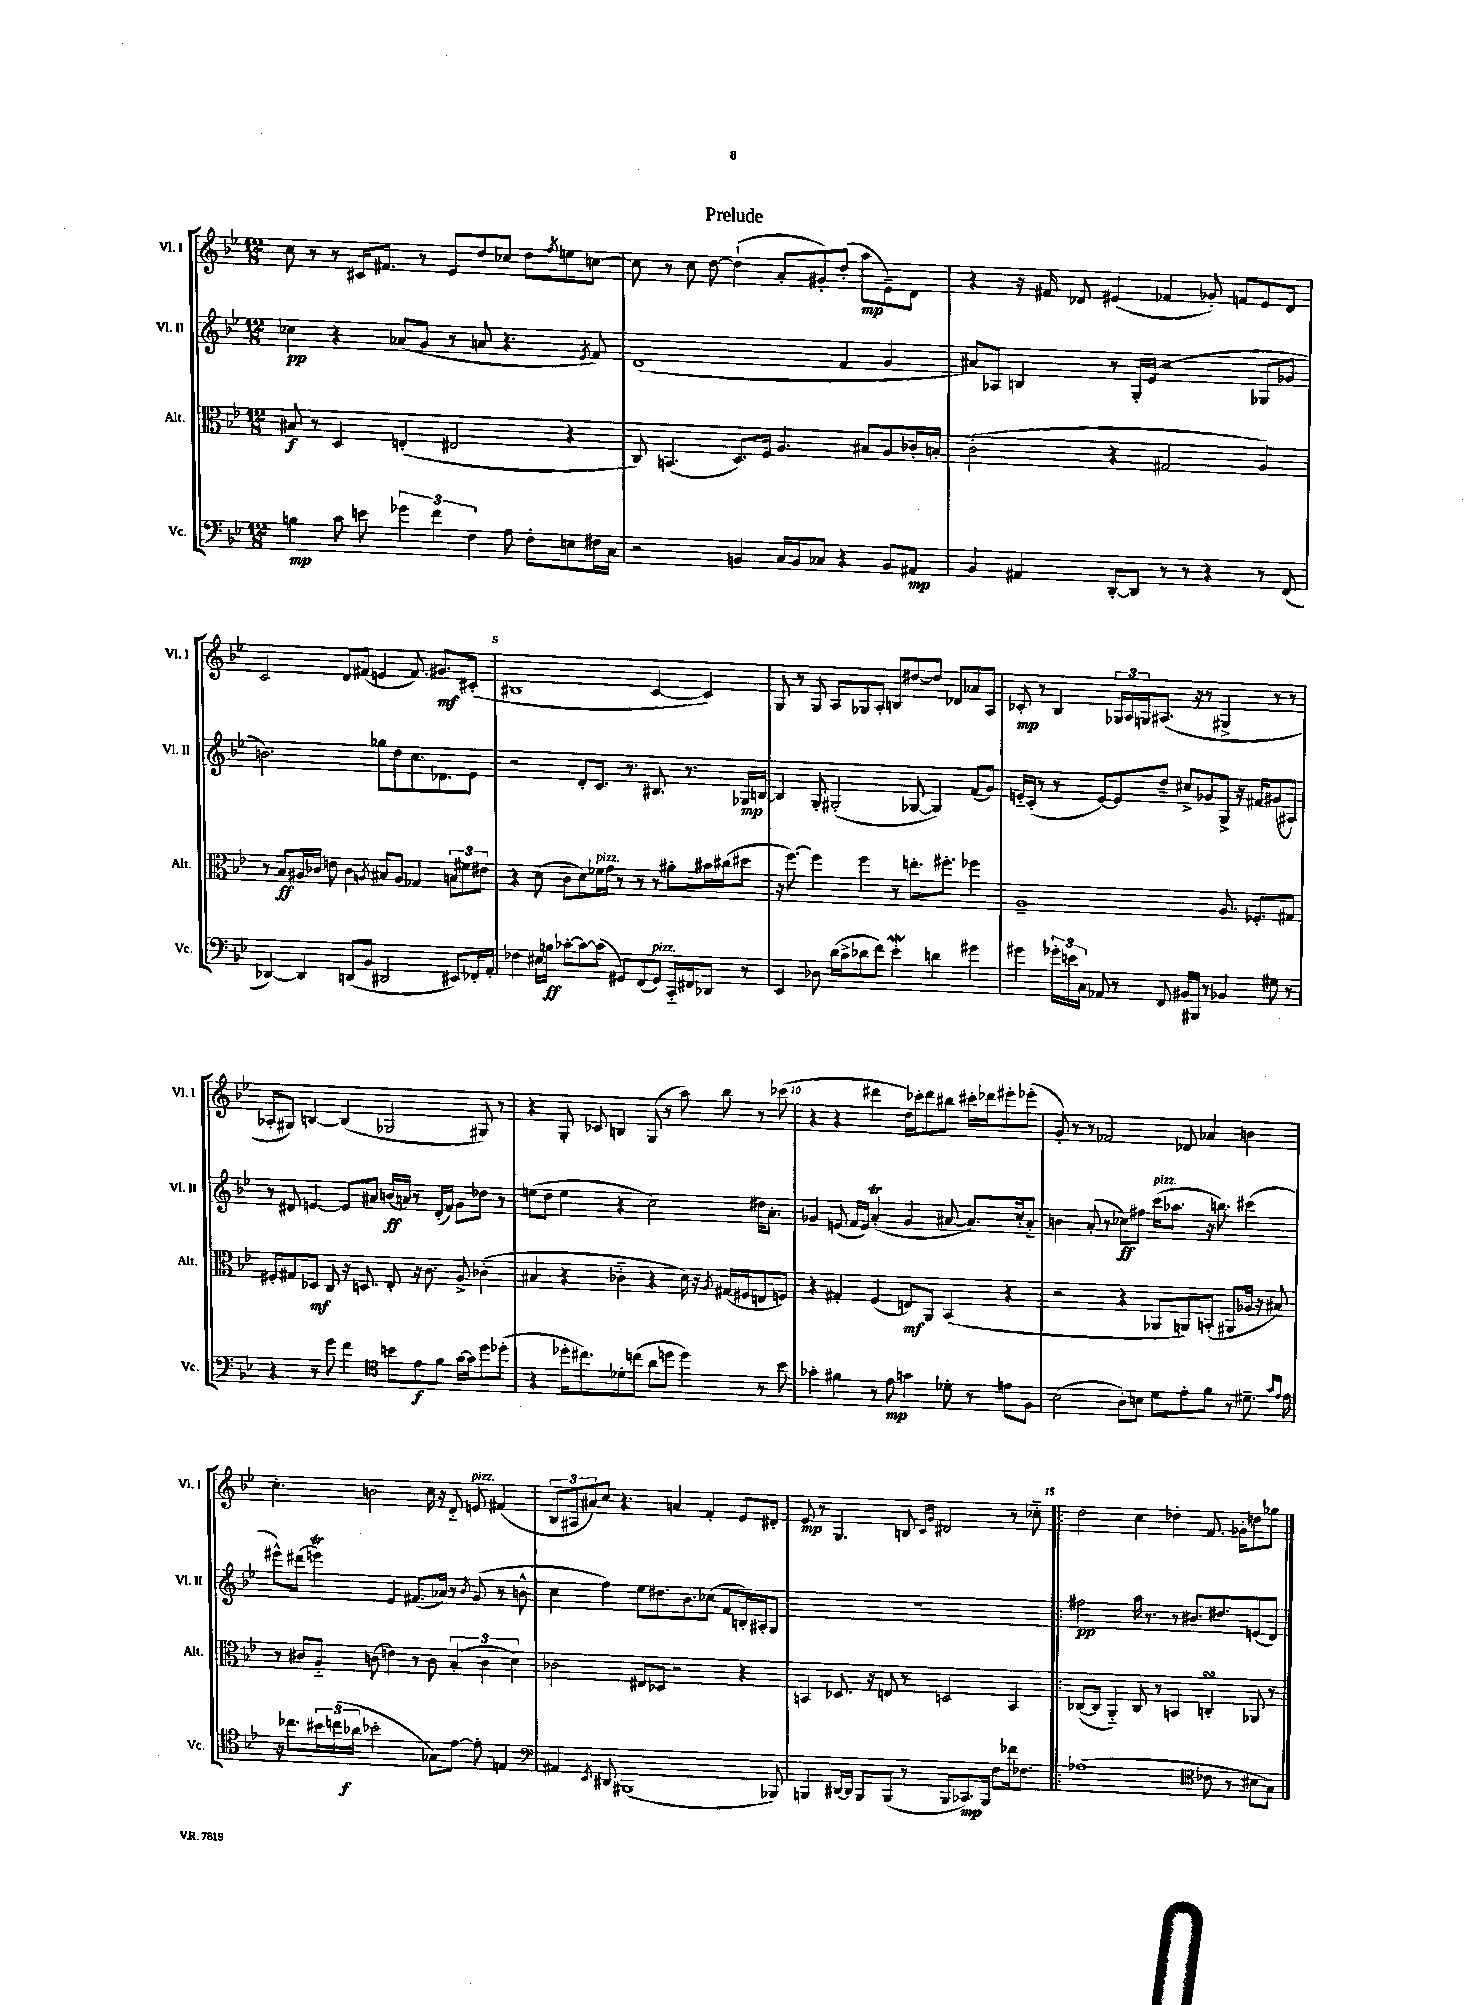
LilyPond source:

\header { title = "Prelude" }
<<
\new StaffGroup <<
\new Staff = "s0" \with { instrumentName = "Vl. I" shortInstrumentName = "Vl. I" } {
    \clef treble \key bes \major \numericTimeSignature \time 12/8
    c''8 r8 r8 cis'16 fis'8. r8 ees'8 d''8 ces''8 d''8 \acciaccatura { f''8 } e''8 c''8~ |
    c''8 r8 c''8 d''8~ d''4-!( a'8-. gis'8-.) d''8-.( a''8\mp ees'8--) d'8 |
    r4 r16 fis'16 des'8 eis'4( fes'4 ges'8-.) f'8 eis'8 des'8 |
    c'2 d'8 fis'8( e'4 fis'8.) gis'8.\mf cis'8-.( |
    bis1 c'4~ c'4) |
    g8 r8 g8 a8 ges8 a8-. b8 dis''8~ dis''8 des'8 aes'8 a8 |
    ces'8-.\mp r8 bes4 \tuplet 3/2 { ges16 a16 g16 } ais8.( r16 r8 gis4-> r8 r8 |
    aes8-. gis8) b4~ b4( ges2 gis8) r8 |
    r4 g8-. ces'8 b4 g8( r8 a''8) bes''8 r8 ces'''8( |
    r4 r4 dis'''4 d''16) ces'''16-. dis'''8 bis''8 cis'''16-. des'''16 eis'''8-. ees'''8-.( |
    g'8-.) r8 r8 fes'2 des'8 aes'4 b'4 |
    c''4.-. b'2 c''16 r16 d'8-_ e'8^\markup { \italic "pizz." } fis'4( |
    \tuplet 3/2 { bes8 ais8 ais'8) } c''8 r4. a'4 f'4-. ees'8 dis'8-. |
    ees'8\mp r8 g4. b8 \grace { c'16 g'16 } dis'2 r8 ces''8-_ |
    \bar ".|:" d''2 c''4 des''4-. f'8. ges'16-. d''8 ges''8 \bar "|." |
}
\new Staff = "s1" \with { instrumentName = "Vl. II" shortInstrumentName = "Vl. II" } {
    \clef treble \key bes \major \numericTimeSignature \time 12/8
    ces''4\pp r4 aes'8( g'8 r8 a'8 r4. \acciaccatura { ees'8 } f'8) |
    d'1( f'4 g'4 |
    ais'8) aes8 b4 r8 g16-. ees'16( r2 ges8 ges'8 |
    b'2.) ges''8 d''8 c''8. des'8. ees'8 |
    r2 d'8-. c'8. r8. bis8. r8. ges16\mp b16~ |
    b4 g8-. gis2-.( ges8~ ges4) f'8( g'8) |
    e'16-_ c'16-.( r8 r8 e'8~) e'8 d''8-- cis''8-> ges'8 g8-> r16 fis'16 gis'8( ais8) |
    r8 dis'8 e'4~ e'8 ais'8 b'16\ff( a'16) r8 dis'16-.( f'16) g'8 des''8 r8 |
    e''8( d''8 e''4 r4 c''2) dis''16 a'8.-. |
    ges'4 e'8( f'16 e'16) a'4-.\trill( ges'4 ais'8~ ais'8.) c''16-. ais'8-_ |
    b'4 a'8-.( r8 ces''8\ff) fis''8 c'''16^\markup { \italic "pizz." }( aes''8. r16 b''8.) cis'''4( |
    eis'''8-^) dis'''8( e'''4\trill) ees'4 fis'8.( aes'16) r8 \acciaccatura { bes'8 } g'8( r8 b'8-^ |
    c''4 f''4) ees''8 dis''8. bes'8. ces''8( f'8 b16-.) ais16-. g8 |
    R1. |
    \bar ".|:" fis''2\pp a''16 r8. r8 bis'8. dis''8. e'8( d'8) \bar "|." |
}
\new Staff = "s2" \with { instrumentName = "Alt." shortInstrumentName = "Alt." } {
    \clef alto \key bes \major \numericTimeSignature \time 12/8
    bis8\f r8 d4 e4-.( eis2 r4 |
    c8) b,4.( d8.) f16 a4. bis8 a8 ces'16-. b16-. |
    c'2-.( r4 gis2 a4) |
    r8 bes8\ff ais16 ces'16 e'8 ces'4 \acciaccatura { a8 } bis8 a8 ges4 \tuplet 3/2 { b8 fis'8 eis'8 } |
    r4 d'8( c'8 d'8) fes'16^\markup { \italic "pizz." } g'16 r8 r8 r8 ais'8-. bis'16 cis''16( dis''8 |
    r16 f''8.~) f''4 f''4 r8 e''8.-. fis''8.-. fes''4 |
    a1-- a8. fes8.-. gis8 |
    fis8-. gis8 des8\mf c8 r16 d8. ees8-. r16 c'8. a8-> ces'4-.( |
    bis4 r4 ces'4-_ r4 d'16) r16 \acciaccatura { a8 } gis16( fis16 e8 f8) |
    r4 gis4-. f4( e8\mf) a,8 bes,4( r4 |
    r2 r4 aes,8 a,8) b,8-.( ais,8 aes16 r16 bis8) |
    r8 cis'8 a8-_ c'8( e'4) r8 c'8 \tuplet 3/2 { bes4-.( c'4 d'4) } |
    ces'2 eis8 des8 r2 r4 |
    b,4 des8. r16 e8 r8 d2 b,4 |
    \bar ".|:" ces8~( ces8 a,4-_) ces8 r8 b,4 c4-.\turn aes,8 r8 \bar "|." |
}
\new Staff = "s3" \with { instrumentName = "Vc." shortInstrumentName = "Vc." } {
    \clef bass \key bes \major \numericTimeSignature \time 12/8
    b4\mp c'8 e'8 \tuplet 3/2 { ges'4 f'4 f4 } a8 f8-. e8 fis16 c16 |
    r2 b,4 c16 b,16 ces8 r4 b,8 ais,8\mp |
    bes,4 ais,4 d,8~-. d,8 r8 r8 r4 r8 f,8( |
    des,4~) des,4 d,8( bes,8 dis,2 eis,8) fes,16-. a,16-. |
    fes4 eis16 b16\ff ces'8~-. ces'8~ ces'8( gis,8) f,8( gis,8^\markup { \italic "pizz." }) c,16-_ fis,16 des,8 r8 |
    ees,4 des8 d'16( c'16-> des'8 f'8) ees'4-.\mordent d'4 gis'4 |
    gis'4 \tuplet 3/2 { ges'16-. e'16 c16 } aes,8 r8 f,8 bis,16 bis,,16 r8 bes,4 gis8 r8 |
    r4 r8 g'8 f'4 \clef tenor b'8 ees'8\f f'8 g'16~ g'16 d''8 des''8-.( |
    r4 des''16-. cis''8.) des'8-. c''8( a'8 d''8 d''4) r8 bes'8 |
    ges'4-. fis'4 r8 ees'8\mp g'4 des'8-. r8 e'8 f8 |
    bes2( a8-.) b8 d'8 ees'8-. f'8 r8 dis'8.-- \grace { g'16 ees'16 } ees'16 |
    r16 ces''8. \tuplet 3/2 { bis'16 c''16( aes'16\f } bes'2-. ges8) ees'8~ ees'8-. e4 |
    \clef bass ais,4 \acciaccatura { ees,8 } dis,8 bis,,1( bes,,8) |
    b,,4 dis,16~ dis,16 b,,8 b,,8( r8 b,,8 ces,8.\mp) b,,16 f8 fes'16 fes8. |
    \bar ".|:" aes1( \clef tenor ces'8 r8 bis8 g8) \bar "|." |
}
>>
>>
\layout { \context { \Score \override BarNumber.break-visibility = ##(#f #t #t) barNumberVisibility = #(every-nth-bar-number-visible 5) } }
